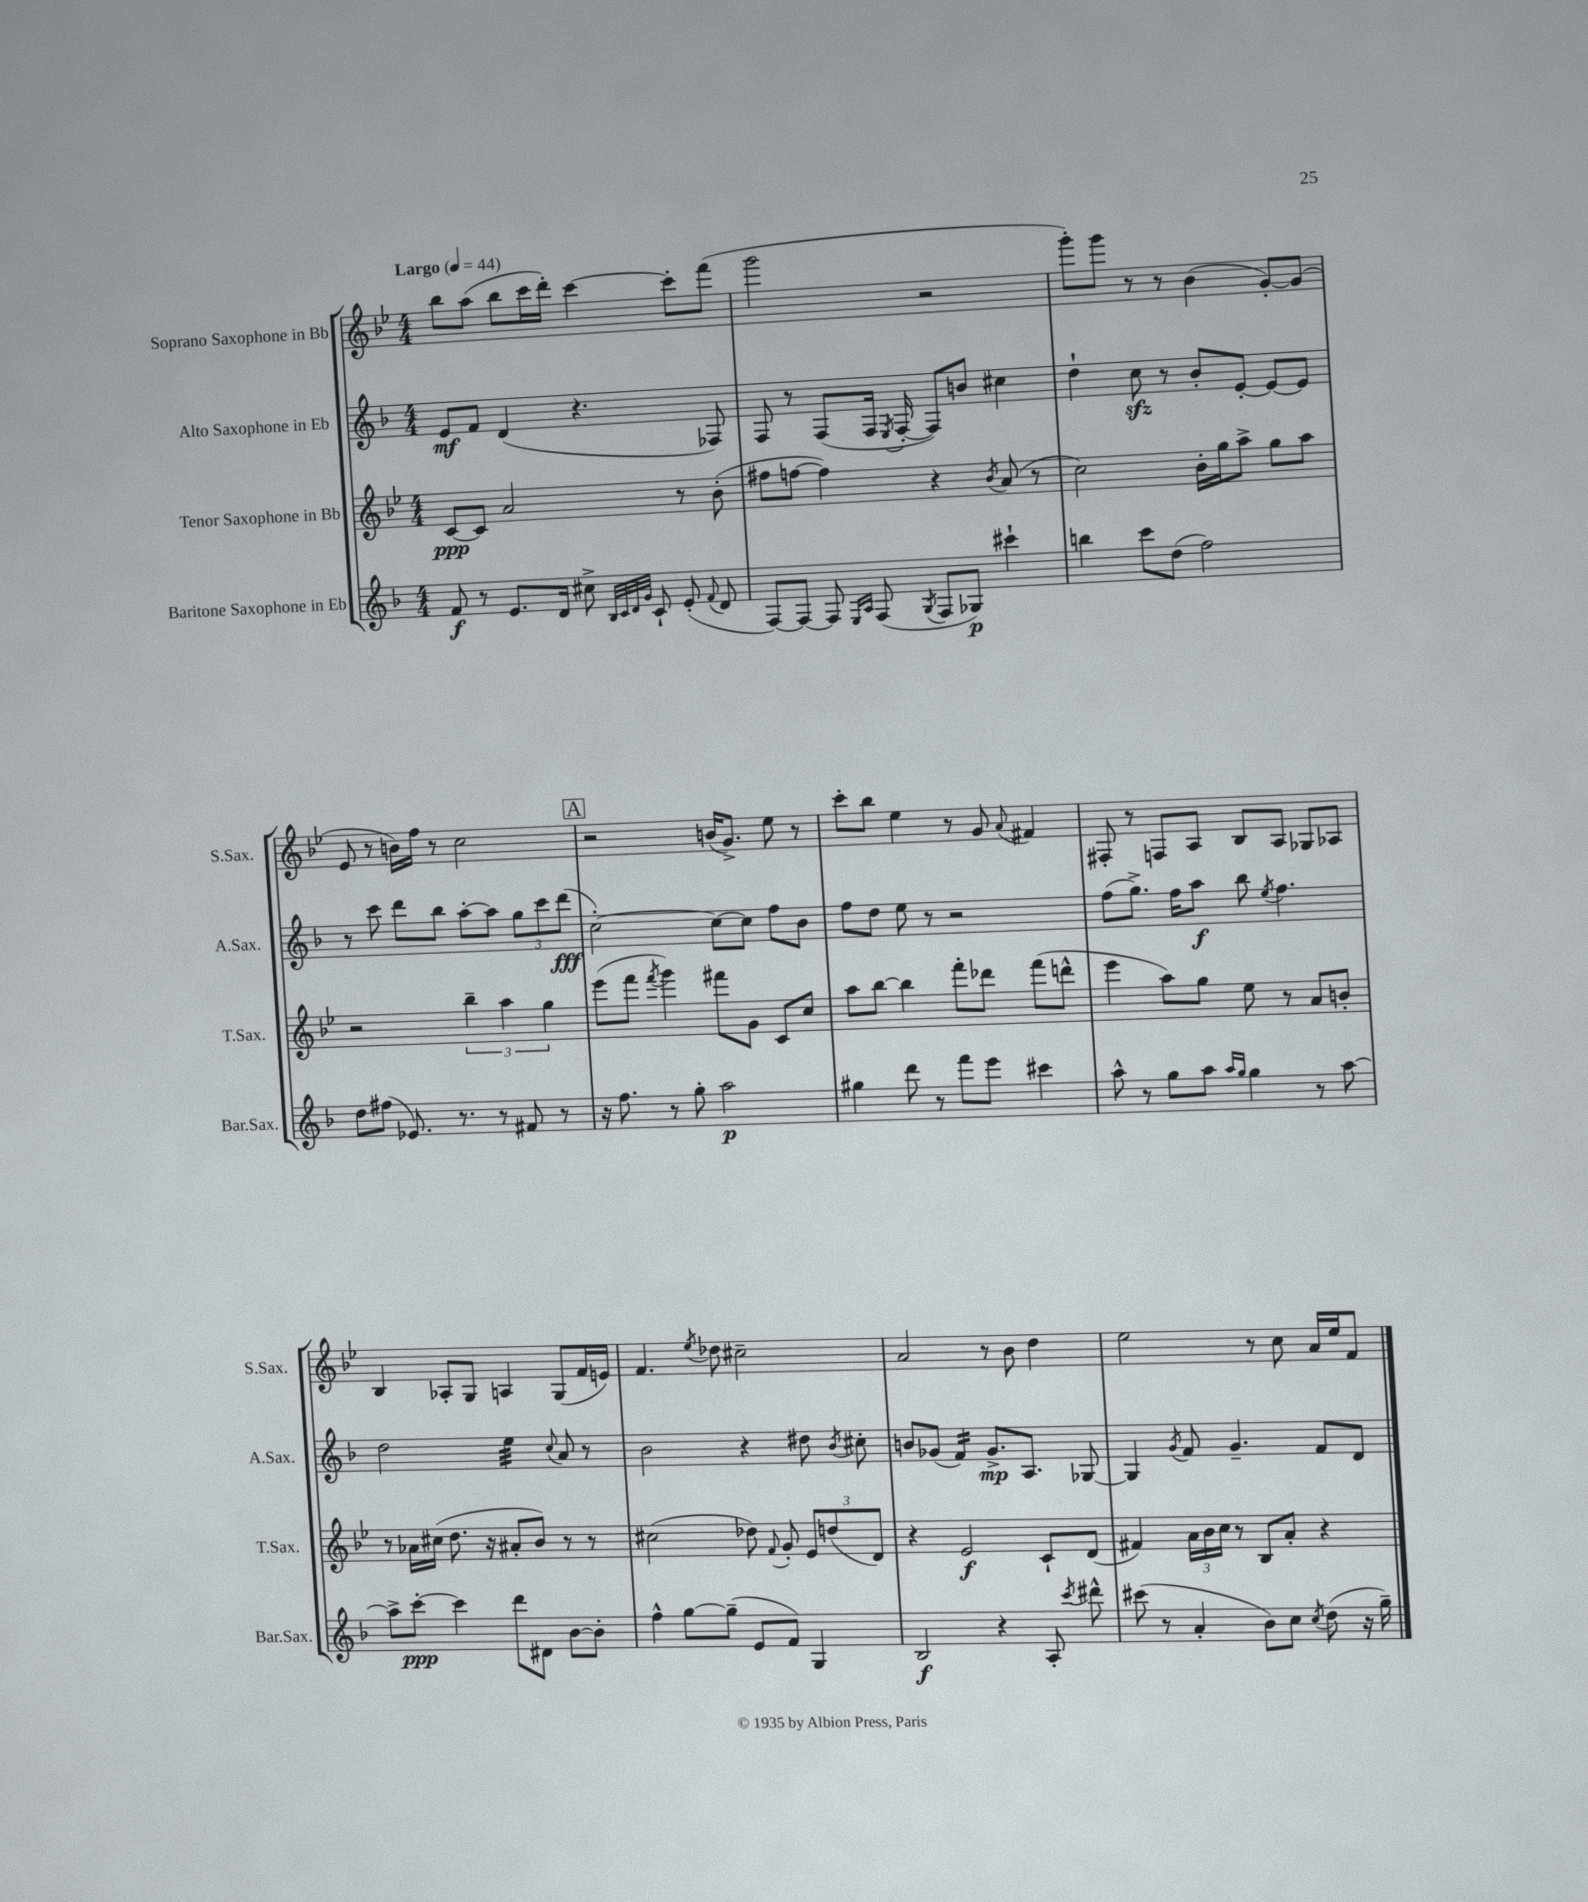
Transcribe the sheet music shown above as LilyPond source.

<<
\new StaffGroup <<
\new Staff = "s0" \with { instrumentName = "Soprano Saxophone in Bb" shortInstrumentName = "S.Sax." } {
    \clef treble \key bes \major \numericTimeSignature \time 4/4 \tempo "Largo" 4 = 44
    \autoBeamOff bes''8[ a''8]( bes''8[ c'''16 d'''16]-.) c'''4~ c'''8[-. f'''8]( |
    g'''2 r2 |
    g'''8[-.) g'''8] r8 r8 bes'4( g'8[~-.) g'8]( |
    ees'8 r8 b'16[) f''16] r8 c''2 |
    \mark \markup { \box "A" } r2 b'16[( g'8.]->) ees''8 r8 |
    c'''8[-. bes''8] ees''4 r8 g'8 \appoggiatura { a'8 } fis'4 |
    fis8-. r8 f8[ a8] bes8[ a8] ges8[ aes8] |
    bes4 aes8[-. g8] a4 g8[( f'16 e'16]) |
    f'4. \acciaccatura { ees''8 } des''8 cis''2-- |
    a'2 r8 bes'8 d''4 |
    ees''2 r8 c''8 a'16[ ees''16 f'8] \bar "|." |
}
\new Staff = "s1" \with { instrumentName = "Alto Saxophone in Eb" shortInstrumentName = "A.Sax." } {
    \clef treble \key f \major \numericTimeSignature \time 4/4
    \autoBeamOff e'8[\mf f'8] d'4( r4. fes8) |
    f8 r8 f8[( f16] \acciaccatura { e8 } f16~-. f8[) b'8] cis''4 |
    d''4-! c''8\sfz r8 bes'8[-. e'8]~-. e'8[~ e'8] |
    r8 c'''8 d'''8[ bes''8] a''8[~-. a''8] \tuplet 3/2 { g''8[ c'''8 d'''8]\fff( } |
    \mark \markup { \box "A" } c''2~-.) c''8[~ c''8] f''8[ bes'8] |
    f''8[ d''8] e''8 r8 r2 |
    f''8[( g''8.]->) f''16[ a''8]\f bes''8 \acciaccatura { e''8 } f''4. |
    d''2 e''4:32 \appoggiatura { c''8 } a'8 r8 |
    bes'2 r4 dis''8 \acciaccatura { bes'8 } cis''8-. |
    b'8[ ges'8]( f'4:16) ges'8.[->\mp a8.] ges8~ |
    ges4 \acciaccatura { g'8 } f'8 g'4.-- f'8[ d'8] \bar "|." |
}
\new Staff = "s2" \with { instrumentName = "Tenor Saxophone in Bb" shortInstrumentName = "T.Sax." } {
    \clef treble \key bes \major \numericTimeSignature \time 4/4
    \autoBeamOff c'8[~\ppp c'8] a'2 r8 bes'8-.( |
    fis''8[ f''8]~ f''4) r4 \acciaccatura { bes'8 } a'8( r8 |
    c''2) bes'16[-. g''16 a''8]-> g''8[ a''8] |
    r2 \tuplet 3/2 { bes''4-- a''4 g''4 } |
    \mark \markup { \box "A" } ees'''8[( f'''8] \acciaccatura { f'''8 } g'''4) fis'''8[ g'8] c'8[ c''8] |
    a''8[ bes''8]~ bes''4 f'''8[-. des'''8] f'''8[( d'''8]-^ |
    ees'''4 a''8[) g''8] ees''8 r8 a'8[ b'8]-. |
    r8 aes'16[ cis''16]( d''8. r16 ais'8[-. bes'8]) r8 r8 |
    cis''2( des''8) \appoggiatura { f'8 } g'8-. \tuplet 3/2 { ees'8[ d''8( d'8]) } |
    r4 ees'2\f c'8[-! d'8]( |
    fis'4) \tuplet 3/2 { a'16[ bes'16 c''16] } r8 bes8[ a'8]-. r4 \bar "|." |
}
\new Staff = "s3" \with { instrumentName = "Baritone Saxophone in Eb" shortInstrumentName = "Bar.Sax." } {
    \clef treble \key f \major \numericTimeSignature \time 4/4
    \autoBeamOff f'8\f r8 e'8.[ d'16] cis''8-> \grace { bes32[ c'32 d'32 g'32] } c'8-! e'8-.( \appoggiatura { f'8 } d'8 |
    f8[~) f8]~ f8 \grace { e16[ a16] } f8( \acciaccatura { g8 } f8[ ges8]\p) cis'''4-! |
    b''4 c'''8[ d''8]( f''2) |
    d''8[ fis''8]( ees'8.) r8. r8 fis'8 r8 |
    \mark \markup { \box "A" } r16 f''8. r8 g''8-. a''2\p |
    gis''4 d'''8 r8 f'''8[ e'''8] cis'''4 |
    a''8-^ r8 g''8[ a''8] \grace { a''16[ g''16] } g''4 r8 a''8~ |
    a''8[-> c'''8]~-.\ppp c'''4 d'''8[ dis'8] bes'8[~ bes'8]-. |
    f''4-^ g''8[~ g''8]--( e'8[ f'8]) g4 |
    bes2\f r4 a8-. \acciaccatura { c'''8 } dis'''8-^ |
    cis'''8( r8 a'4-. bes'8[) c''8] \acciaccatura { c''8 } d''8( r16 g''16--) \bar "|." |
}
>>
>>
\layout { \context { \Score \remove "Bar_number_engraver" } }
